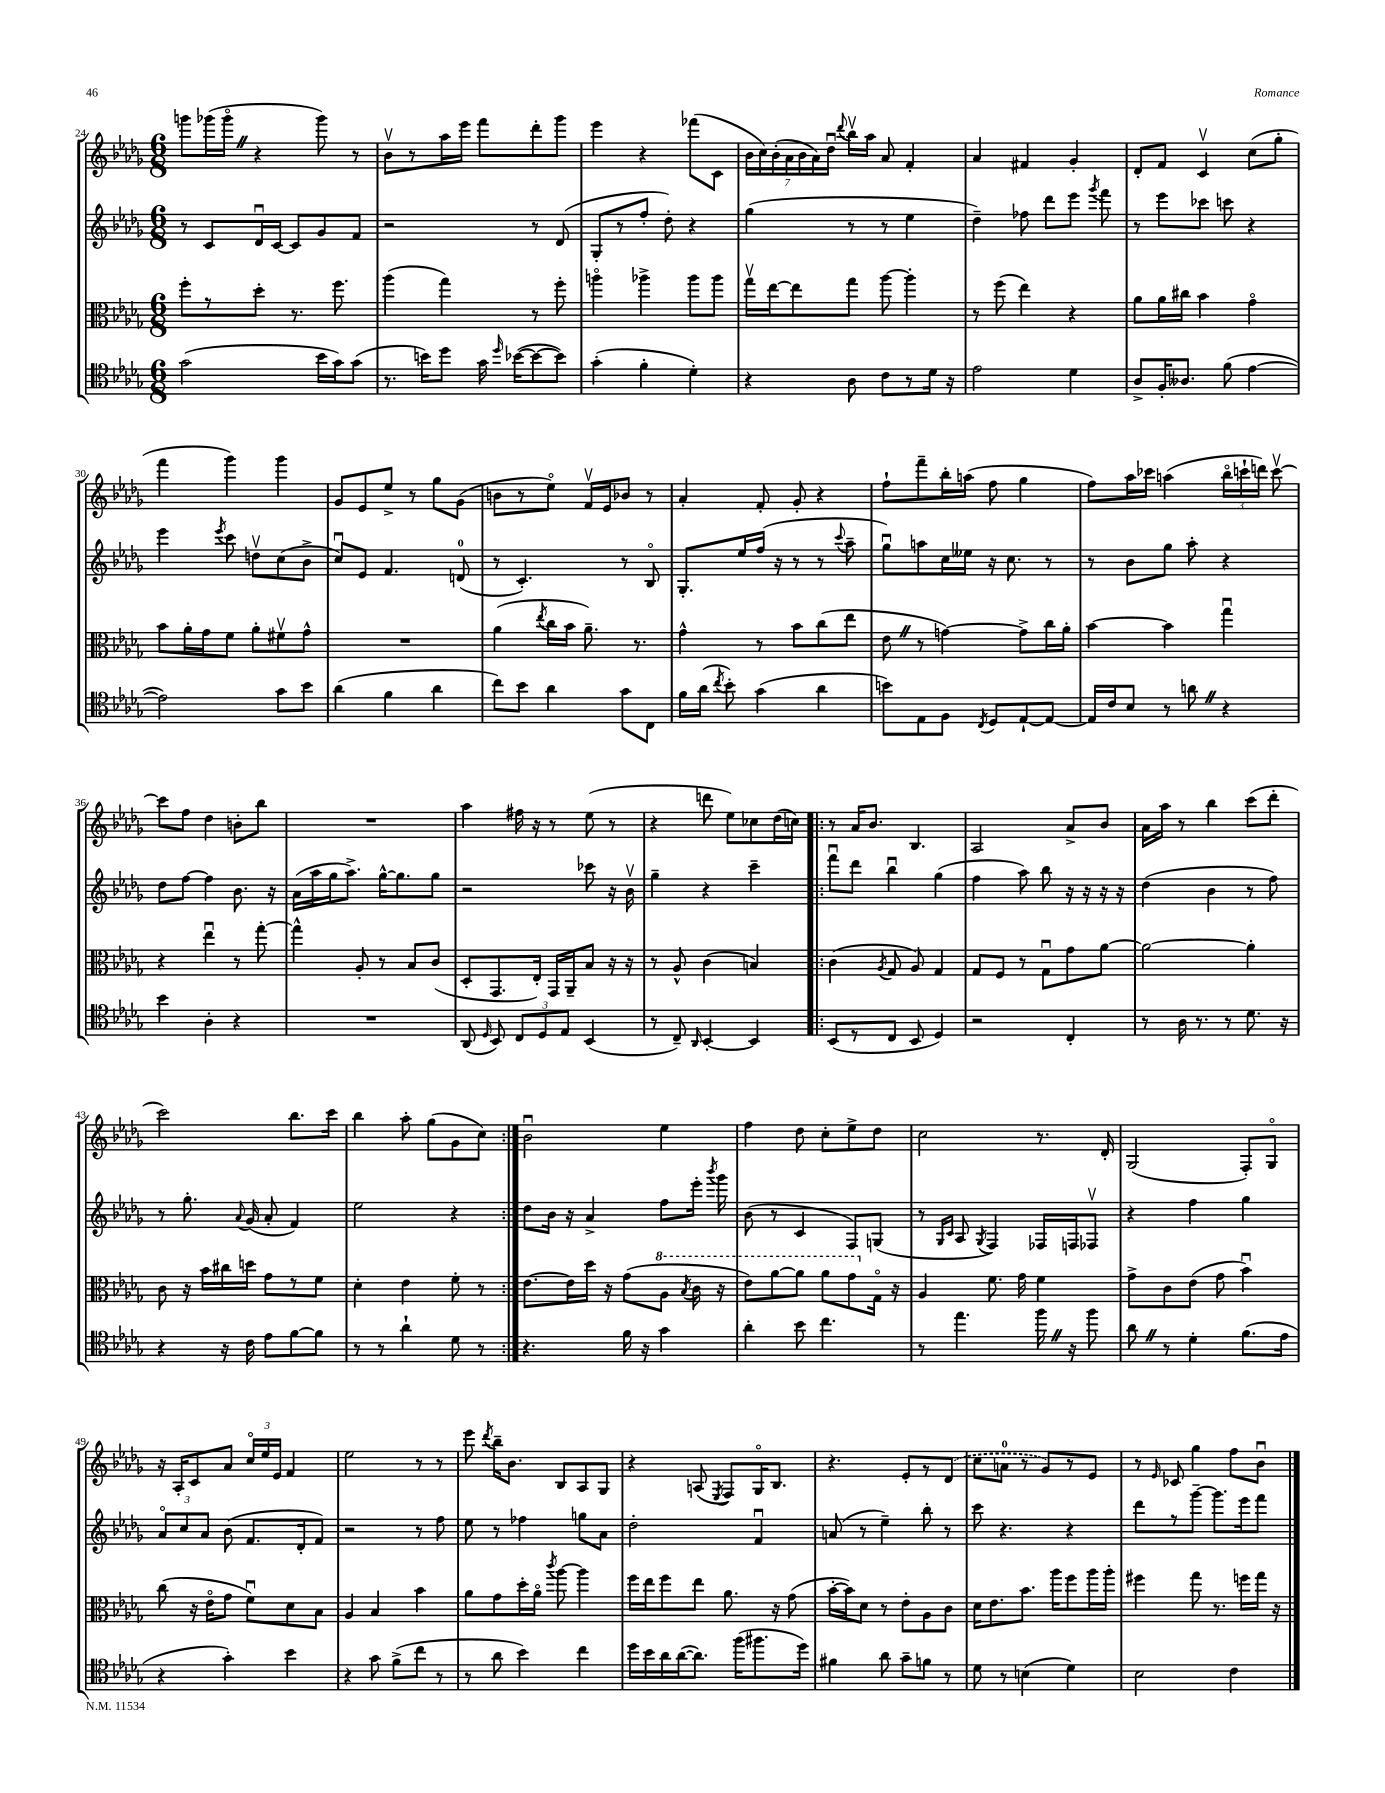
<<
\new StaffGroup <<
\new Staff = "s0" {
    \clef treble \key des \major \numericTimeSignature \time 6/8
    \autoBeamOff g'''8[ ges'''16( ges'''16]\flageolet \once \override BreathingSign.text = \markup { \musicglyph "scripts.caesura.straight" } \breathe r4 ges'''8) r8 |
    bes'8[\upbow r8 aes''16 ees'''16] f'''8[ des'''8-. ges'''8] |
    ees'''4 r4 fes'''8[( c'8] |
    \tuplet 7/4 { bes'16[ c''16) bes'16-.( aes'16 bes'16 aes'16) des''16]\downbow } \appoggiatura { des'''8 } bes''16[\upbow aes''16] aes'8 f'4-. |
    aes'4 fis'4 ges'4-. |
    des'8[-. f'8] c'4\upbow c''8[( ges''8]-. |
    f'''4 ges'''4) ges'''4 |
    ges'8[ ees'8 ees''8]-> r8 ges''8[ ges'8]( |
    b'8[ r8 ees''8]\flageolet) f'16[\upbow ees'16 bes'8] r8 |
    aes'4-. f'8-. ges'8-. r4 |
    f''8[-! f'''8-- bes''16-. a''16]( f''8 ges''4 |
    f''8[) aes''16 ces'''16] a''4( \tuplet 3/2 { bes''16[\flageolet c'''16-! d'''16]) } c'''8~\upbow |
    c'''8[ f''8] des''4 b'8[-. bes''8] |
    R2. |
    aes''4 fis''16 r16 r8 ees''8( r8 |
    r4 d'''8 ees''8[) ces''8 des''16( c''16]) |
    \repeat volta 2 { r8 aes'16[ bes'8.] bes4. |
    aes2 aes'8[-> bes'8] |
    aes'16[ aes''16] r8 bes''4 c'''8[( des'''8]-. |
    c'''2) bes''8.[ c'''16] |
    bes''4 aes''8-. ges''8[( ges'8 c''8]) | }
    bes'2\downbow ees''4 |
    f''4 des''8 c''8[-. ees''8-> des''8] |
    c''2 r8. des'16-. |
    ges2( f8[-.) ges8]\flageolet |
    r16 aes16[-. c'8 aes'8] \tuplet 3/2 { c''16[\flageolet ees''16 ees'16] } f'4 |
    ees''2 r8 r8 |
    ees'''8 \acciaccatura { des'''8 } bes''16[-- bes'8.] bes8[ aes8 ges8] |
    r4 a8( \acciaccatura { ees8 } f8[) ges16\flageolet bes8.] |
    r4. ees'8[-. r8 \once \slurDashed des'8]( |
    c''8[ a'8]-0 r8 ges'8[) r8 ees'8] |
    r8 \grace { ees'16 } ces'8 ges''4 f''8[ bes'8]\downbow \bar "|." |
}
\new Staff = "s1" {
    \clef treble \key des \major \numericTimeSignature \time 6/8
    \autoBeamOff r8 c'8[ des'16\downbow c'16]~ c'8[ ges'8 f'8] |
    r2 r8 des'8( |
    ges8[-. r8 f''8]-. des''8-.) r4 |
    ges''4( r8 r8 ees''4 |
    des''4--) fes''8 des'''8[ ees'''8] \acciaccatura { ges'''8 } f'''8 |
    r8 ees'''8[ ces'''8] c'''8 r4 |
    ees'''4 \acciaccatura { ees'''8 } c'''8 d''8[\upbow c''8( bes'8]-> |
    c''8[\downbow) ees'8] f'4. d'8-0( |
    r8 c'4.-.) r8 bes8\flageolet |
    ges8.[-. ees''16 f''16]( r16 r8 r8 \appoggiatura { c'''8 } aes''8-- |
    ges''8[\downbow) a''8 c''16 eeses''16] r16 c''8. r8 |
    r8 bes'8[ ges''8] aes''8-. r4 |
    des''8[ f''8]~ f''4 bes'8. r16 |
    aes'16[( aes''16 ges''16 aes''8.]->) ges''16[~-^ ges''8. ges''8] |
    r2 ces'''8 r16 bes'16\upbow |
    ges''4-- r4 c'''4-- |
    \repeat volta 2 { f'''8[\downbow des'''8] bes''4\downbow ges''4( |
    f''4 aes''8) bes''8 r16 r16 r16 r16 |
    des''4( bes'4 r8 f''8) |
    r8 ges''8.-. \appoggiatura { aes'8 } ges'16( aes'8-. f'4) |
    ees''2 r4 | }
    des''8[ bes'16] r16 aes'4-> f''8[ ees'''16]-. \acciaccatura { bes'''8 } ges'''16 |
    bes'8( r8 c'4 f8[) g8]( |
    r8 \grace { ges16[ c'16] } aes8 \acciaccatura { ges8 } f4) fes16[ f16 fes8]\upbow |
    r4 f''4 ges''4 |
    \tuplet 3/2 { aes'8[\flageolet c''8 aes'8] } bes'8( f'8.[ des'16-. f'8]) |
    r2 r8 f''8 |
    ees''8 r8 fes''4 g''8[ aes'8] |
    des''2-. f'4\downbow |
    a'8( r8 ees''4--) bes''8-. r8 |
    c'''8 r4. r4 |
    des'''8[ r8 ges'''8]~-- ges'''8.[ ees'''16 f'''8] \bar "|." |
}
\new Staff = "s2" {
    \clef alto \key des \major \numericTimeSignature \time 6/8
    \autoBeamOff f''8[-. r8 des''8]-. r8. f''8. |
    aes''4( ges''4) r8 f''8-. |
    a''4\flageolet aes''4-> aes''8[ aes''8] |
    ges''16[\upbow ees''16~ ees''8 ges''8] aes''8~ aes''4-. |
    r8 f''8( ees''4) r4 |
    aes'8[ aes'16 cis''16] bes'4 ges'4\flageolet |
    bes'8[ aes'16-. ges'16 f'8] aes'8[-. fis'8\upbow ges'8]-^ |
    R2. |
    aes'4( \acciaccatura { ees''8 } c''16[ bes'16] aes'8.--) r8. |
    ges'4-^ r8 bes'8[ c''8( ees''8] |
    ees'8 \once \override BreathingSign.text = \markup { \musicglyph "scripts.caesura.straight" } \breathe r8 g'4~) g'8[-> c''16 aes'16]-. |
    bes'4~ bes'4 ges''4\downbow |
    r4 ees''4\downbow r8 ges''8~-. |
    ges''4-^ aes8-. r8 bes8[ c'8]( |
    des8[-. ges,8. ees16]-.) ges,16[ aes,16-- bes8] r16 r16 |
    r8 aes8-^ c'4( b4) |
    \repeat volta 2 { c'4( \acciaccatura { aes8 } ges8 aes8) ges4 |
    ges8[ f8] r8 ges8[\downbow ges'8 aes'8]~ |
    aes'2~ aes'4-. |
    c'8 r16 bes'16[ cis''16 d''16] ges'8[ r8 f'8] |
    des'4-. ees'4 f'8-. r8 | }
    ees'8.[~ ees'16 des''16] r16 ges'8[( \ottava #1 aes'8] \acciaccatura { bes'8 } c''16 r16 |
    ees''8[) aes''8~ aes''8] aes''8[ ges''8 \ottava #0 ges16]\flageolet r16 |
    aes4 f'8. ges'16 f'4 |
    ges'8[-> c'8 ees'8]( ges'8 bes'4\downbow) |
    c''8( r16 ees'16[\flageolet ges'8] f'8[\downbow) des'8 bes8] |
    aes4 bes4 bes'4 |
    aes'8[ ges'8 des''16-. aes'16]\flageolet \acciaccatura { c'''8 } aes''8~ aes''4 |
    f''16[ ees''16 f''8 ees''8] aes'8. r16 ges'8( |
    bes'16[~-. bes'16) des'8] r8 ees'8[-. aes8 c'8] |
    des'16[ ees'8. bes'8.] aes''16[ f''8 aes''16 aes''16]-. |
    fis''4 ges''8 r8. f''16[ ges''16] r16 \bar "|." |
}
\new Staff = "s3" {
    \clef tenor \key des \major \numericTimeSignature \time 6/8
    \autoBeamOff ges'2( bes'16[ ges'16) ges'8]( |
    r8. b'16[) des''8] ges'16 \grace { des''16 } bes'16[~( bes'8~ bes'8]) |
    ges'4-.( f'4-. des'4-.) |
    r4 aes8 c'8[ r8 des'16] r16 |
    ees'2 des'4 |
    aes8[-> f16-. aeses8.] f'8( ees'4~ |
    ees'2) ges'8[ bes'8] |
    aes'4( f'4 aes'4 |
    c''8[) bes'8] aes'4 ges'8[ c8] |
    f'16[ aes'16]( \acciaccatura { c''8 } bes'8-.) ges'4( aes'4 |
    b'8[) ees8 f8] \acciaccatura { c8 } des8[ ees8~-! ees8]~ |
    ees16[ c'16 bes8] r8 a'8 \once \override BreathingSign.text = \markup { \musicglyph "scripts.caesura.straight" } \breathe r4 |
    bes'4 aes4-. r4 |
    R2. |
    aes,8( \grace { des16 } bes,8) \tuplet 3/2 { c8[ des8 ees8] } bes,4( |
    r8 c8--) \grace { aes,16 } bes,4~-. bes,4 |
    \repeat volta 2 { bes,8[( r8 c8] bes,8 des4) |
    r2 c4-. |
    r8 aes16 r8. r8 des'8. r16 |
    r4 r16 c'16 ees'8[ f'8~ f'8] |
    r8 r8 aes'4-! des'8 r8 | }
    r4. f'16 r16 ges'4 |
    aes'4-. bes'8 c''4. |
    r8 ees''4. f''16 \once \override BreathingSign.text = \markup { \musicglyph "scripts.caesura.straight" } \breathe r16 f''8 |
    aes'8 \once \override BreathingSign.text = \markup { \musicglyph "scripts.caesura.straight" } \breathe r8 des'4-. f'8.[( ees'16] |
    r4 ges'4-.) bes'4 |
    r4 ges'8 f'8[->( c''8] r8 |
    r8 aes'8 bes'4) c''4 |
    des''16[ bes'16 aes'16 aes'16~( aes'8.]) f''16[( fis''8. des''16]) |
    fis'4 aes'8 ges'8[-- f'8] r8 |
    des'8 r8 b4( des'4) |
    bes2 c'4 \bar "|." |
}
>>
>>
\layout { \context { \Score currentBarNumber = #24 } }
